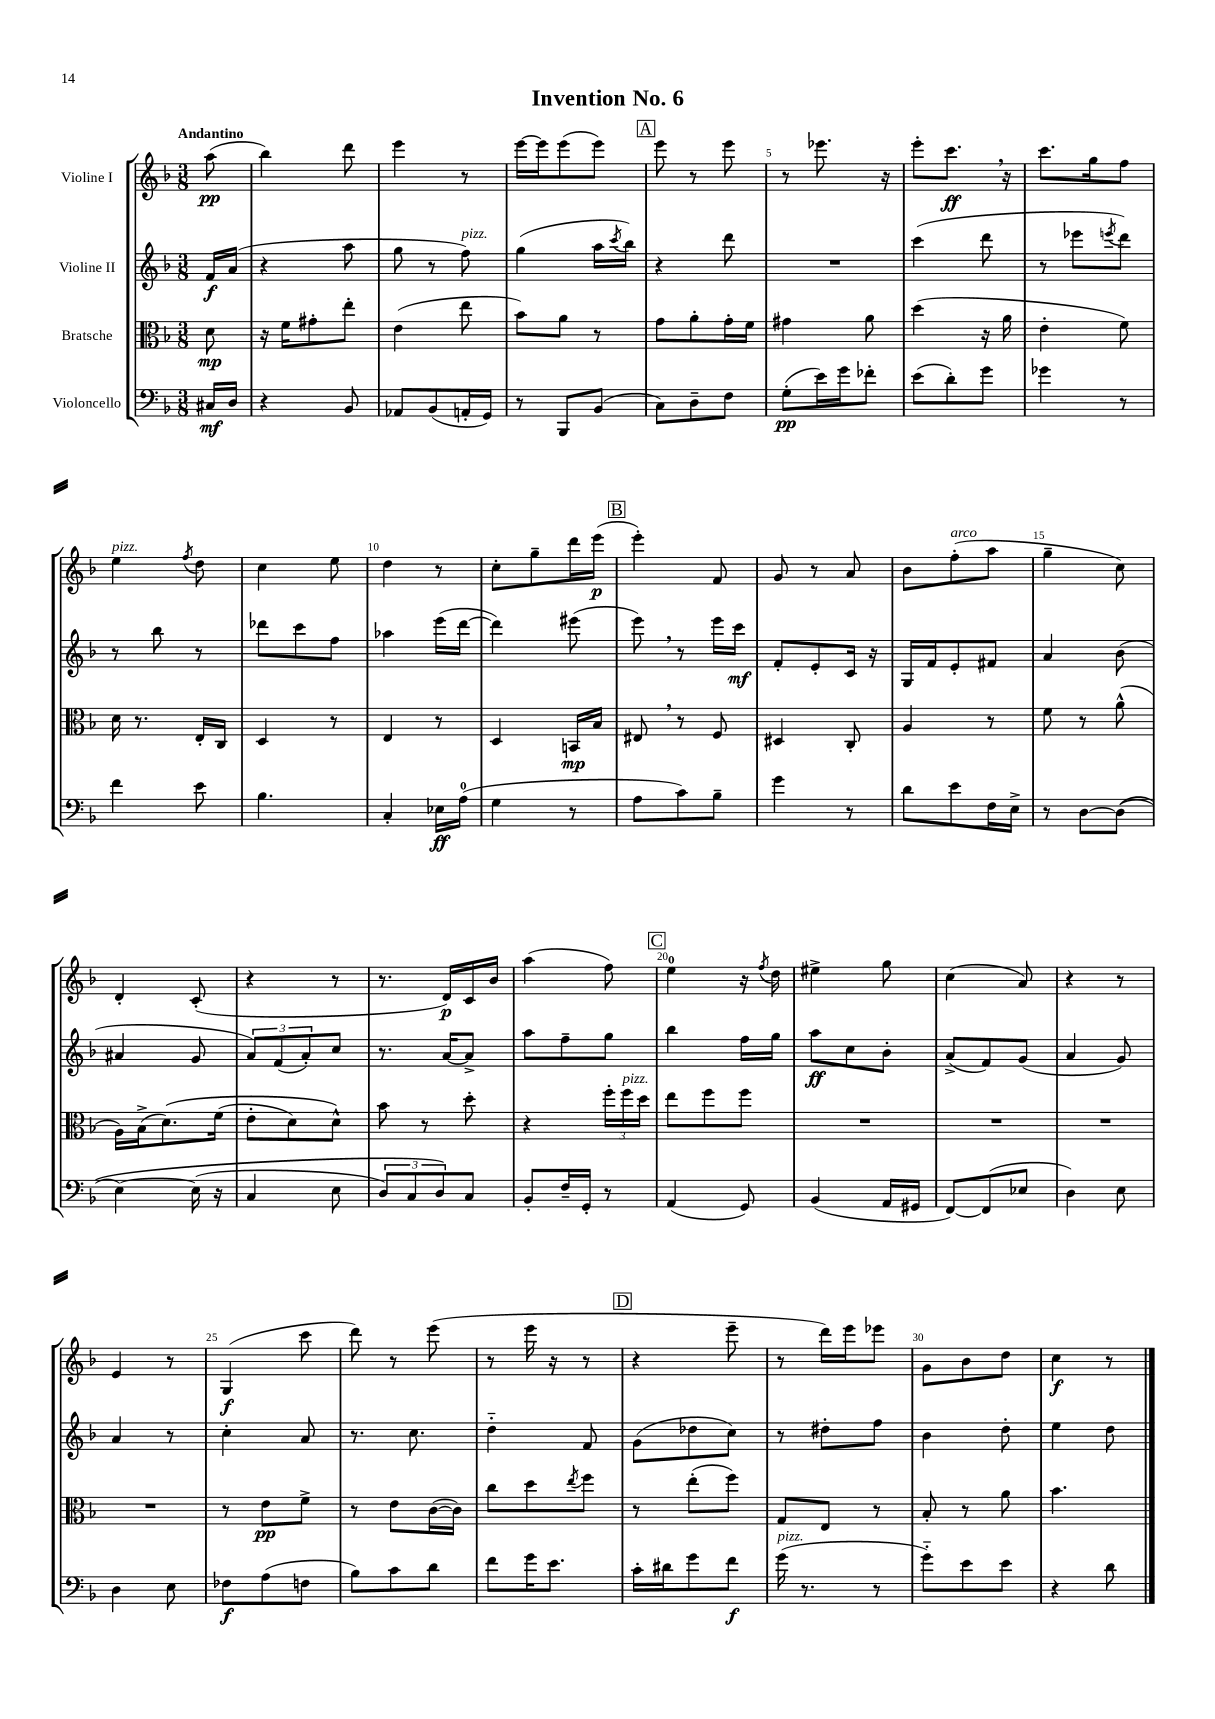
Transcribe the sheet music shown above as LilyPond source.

\header { title = "Invention No. 6" }
<<
\new StaffGroup <<
\new Staff = "s0" \with { instrumentName = "Violine I" } {
    \clef treble \key f \major \numericTimeSignature \time 3/8 \partial 8 \tempo "Andantino"
    a''8\pp( |
    bes''4) d'''8 |
    e'''4 r8 |
    e'''16~ e'''16 e'''8( e'''8) |
    \mark \markup { \box "A" } e'''8 r8 e'''8 |
    r8 ees'''8. r16 |
    e'''8-. c'''8.\ff \breathe r16 |
    c'''8. g''16 f''8 |
    e''4^\markup { \italic "pizz." } \acciaccatura { f''8 } d''8 |
    c''4 e''8 |
    d''4 r8 |
    c''8-. g''8-- d'''16 e'''16\p( |
    \mark \markup { \box "B" } e'''4-.) f'8 |
    g'8 r8 a'8 |
    bes'8 f''8-.^\markup { \italic "arco" }( a''8 |
    g''4-- c''8) |
    d'4-. c'8-.( |
    r4 r8 |
    r8. d'16\p) c'16 bes'16 |
    a''4( f''8) |
    \mark \markup { \box "C" } e''4-0 r16 \acciaccatura { f''8 } d''16 |
    eis''4-> g''8 |
    c''4( a'8) |
    r4 r8 |
    e'4 r8 |
    g4\f( c'''8 |
    d'''8) r8 e'''8( |
    r8 e'''16 r16 r8 |
    \mark \markup { \box "D" } r4 e'''8-- |
    r8 d'''16) e'''16 ees'''8 |
    g'8 bes'8 d''8 |
    c''4\f r8 \bar "|." |
}
\new Staff = "s1" \with { instrumentName = "Violine II" } {
    \clef treble \key f \major \numericTimeSignature \time 3/8 \partial 8
    f'16\f a'16( |
    r4 a''8 |
    g''8 r8 f''8^\markup { \italic "pizz." }) |
    g''4( a''16 \acciaccatura { c'''8 } bes''16) |
    \mark \markup { \box "A" } r4 d'''8 |
    R4. |
    c'''4( d'''8 |
    r8 ees'''8 \acciaccatura { e'''8 } d'''8) |
    r8 bes''8 r8 |
    des'''8 c'''8 f''8 |
    aes''4 e'''16( d'''16~ |
    d'''4) eis'''8( |
    \mark \markup { \box "B" } e'''8) \breathe r8 e'''16 c'''16\mf |
    f'8-. e'8-. c'16 r16 |
    g16 f'16 e'8-. fis'8 |
    a'4 bes'8( |
    ais'4 g'8 |
    \tuplet 3/2 { a'8) f'8( a'8-.) } c''8 |
    r8. a'16~ a'8-> |
    a''8 f''8-- g''8 |
    \mark \markup { \box "C" } bes''4 f''16 g''16 |
    a''8\ff c''8 bes'8-. |
    a'8->( f'8) g'8( |
    a'4 g'8) |
    a'4 r8 |
    c''4-. a'8 |
    r8. c''8. |
    d''4-_ f'8 |
    \mark \markup { \box "D" } g'8( des''8 c''8) |
    r8 dis''8-. f''8 |
    bes'4 d''8-. |
    e''4 d''8 \bar "|." |
}
\new Staff = "s2" \with { instrumentName = "Bratsche" } {
    \clef alto \key f \major \numericTimeSignature \time 3/8 \partial 8
    d'8\mp |
    r16 f'16 gis'8-. e''8-. |
    e'4( e''8 |
    bes'8) a'8 r8 |
    \mark \markup { \box "A" } g'8 a'8-. g'16-. f'16 |
    gis'4 a'8 |
    d''4( r16 a'16 |
    e'4-. f'8) |
    d'16 r8. e16-. c16 |
    d4 r8 |
    e4 r8 |
    d4 b,16\mp bes16 |
    \mark \markup { \box "B" } eis8 \breathe r8 f8 |
    dis4 c8-. |
    a4 r8 |
    f'8 r8 a'8-^( |
    a16) bes16->( d'8.)\( f'16( |
    e'8-. d'8) d'8-^\) |
    bes'8 r8 d''8-. |
    r4 \tuplet 3/2 { f''16-. f''16^\markup { \italic "pizz." } d''16 } |
    \mark \markup { \box "C" } e''8 f''8 f''8 |
    R4. |
    R4. |
    R4. |
    R4. |
    r8 e'8\pp f'8-> |
    r8 e'8 c'16~( c'16) |
    c''8 d''8 \acciaccatura { e''8 } f''8 |
    \mark \markup { \box "D" } r8 e''8-.( f''8) |
    g8 e8 r8 |
    bes8-. r8 a'8 |
    bes'4. \bar "|." |
}
\new Staff = "s3" \with { instrumentName = "Violoncello" } {
    \clef bass \key f \major \numericTimeSignature \time 3/8 \partial 8
    cis16\mf d16 |
    r4 bes,8 |
    aes,8 bes,8( a,16-. g,16) |
    r8 bes,,8 bes,8( |
    \mark \markup { \box "A" } c8) d8-- f8 |
    g8-.\pp( e'16) g'16 fes'8-. |
    e'8( d'8-.) g'8 |
    ges'4 r8 |
    f'4 e'8 |
    bes4. |
    c4-. ees16\ff a16-0( |
    g4 r8 |
    \mark \markup { \box "B" } a8 c'8) bes8-- |
    g'4 r8 |
    d'8 e'8 f16 e16-> |
    r8 d8~ d8(\( |
    e4~) e16( r16 |
    c4 e8 |
    \tuplet 3/2 { d8) c8 d8\) } c8 |
    bes,8-. f16-- g,16-. r8 |
    \mark \markup { \box "C" } a,4( g,8) |
    bes,4( a,16 gis,16 |
    f,8~) f,8( ees8 |
    d4) e8 |
    d4 e8 |
    fes8\f a8( f8 |
    bes8) c'8 d'8 |
    f'8 g'16 e'8. |
    \mark \markup { \box "D" } c'16-. dis'16 g'8 f'8\f |
    g'16^\markup { \italic "pizz." }( r8. r8 |
    g'8-_) e'8 e'8 |
    r4 d'8 \bar "|." |
}
>>
>>
\layout { \context { \Score \override BarNumber.break-visibility = ##(#f #t #t) barNumberVisibility = #(every-nth-bar-number-visible 5) } }
